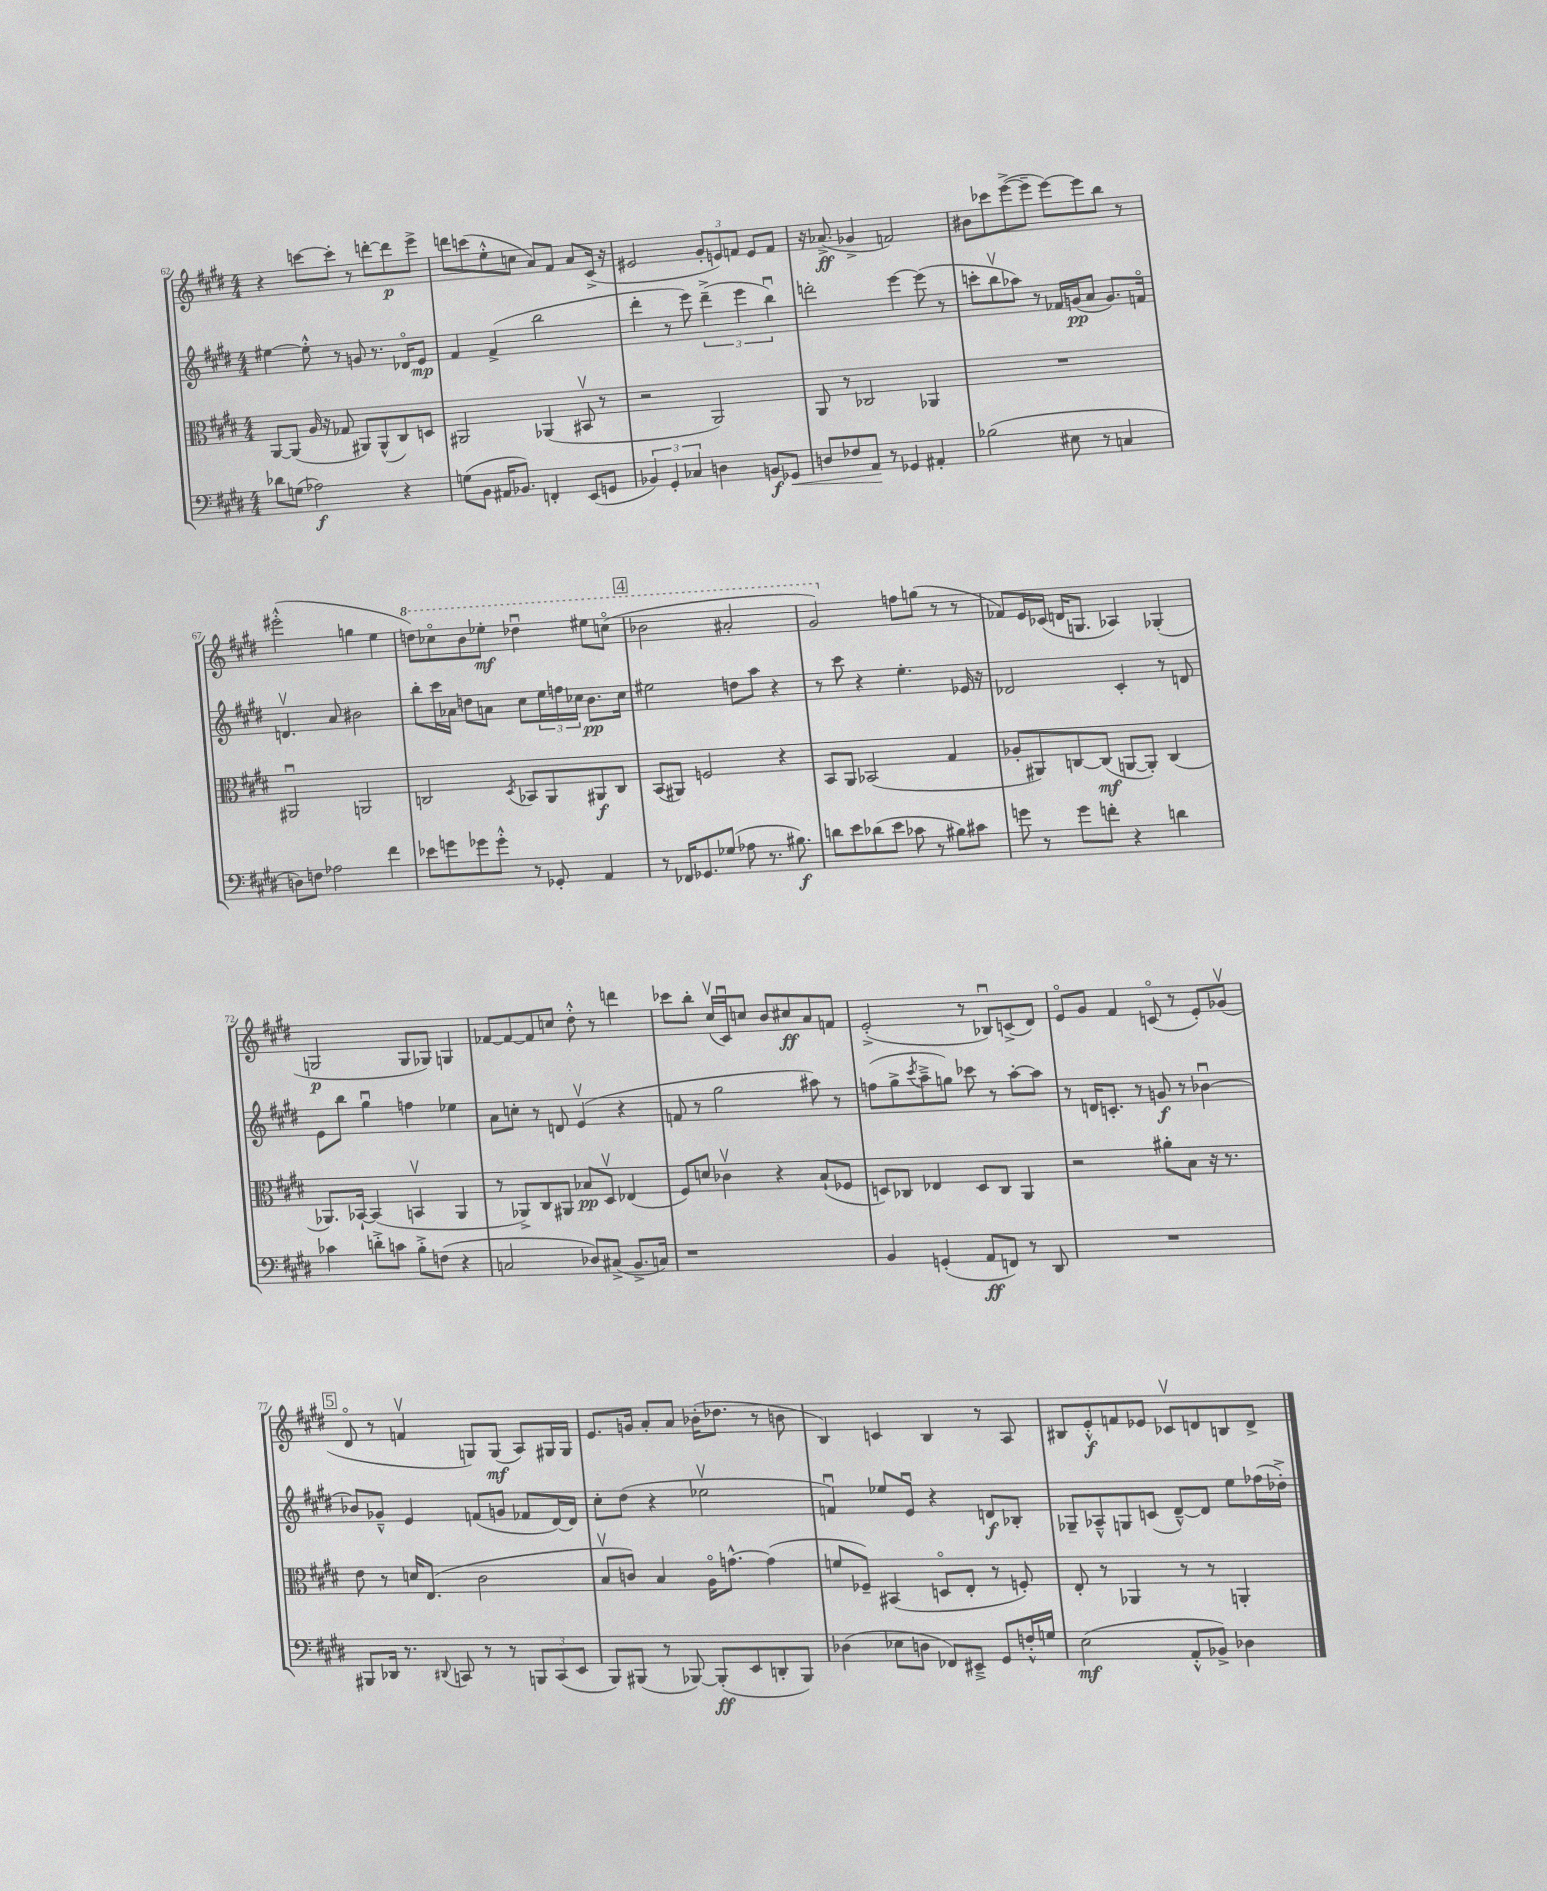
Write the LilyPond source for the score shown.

<<
\new StaffGroup <<
\new Staff = "s0" {
    \clef treble \key e \major \numericTimeSignature \time 4/4
    r4 c'''8~ c'''8-. r8 d'''8~-. d'''8\p e'''8-> |
    d'''8 c'''8( e''8-.-^ c''8 a'8) fis'8 a'8 cis'16->( r16 |
    eis'2 \tuplet 3/2 { gis'8-. e'8) f'8 } e'8 f'8 |
    r16 aes'8.->\ff( ges'4-> f'2) |
    bis'8 ces'''8 e'''8~->( e'''8-- e'''8~) e'''8 b''8 r8 |
    eis'''2-.-^( g''4 e''4 |
    \ottava #1 d'''8) ces'''8\flageolet b''8 ees'''8-.\mf des'''4\downbow eis'''8 c'''8\flageolet( |
    \mark \markup { \box "4" } bes''2 ais''2-. |
    gis''2) \ottava #0 f''8 g''8( r8 r8 |
    fes'8) e'16 ces'16( d'16 g8. aes4) ges4-.( |
    g2\p g8 ges8) g4 |
    fes'8~ fes'8~ fes'8 c''8 dis''8-.-^ r8 d'''4 |
    ces'''8 b''8-. cis''16\upbow( cis'16\downbow) c''8 b'8 cis''8\ff a'8 f'8 |
    e'2-.->( r8 bes8\downbow) c'8->( dis'8) |
    e'8\flageolet gis'8 fis'4 c'8\flageolet( r8 e'8-.) ges'8\upbow( |
    \mark \markup { \box "5" } dis'8\flageolet r8 f'4\upbow g8) g8\mf( a8) gis16 gis16 |
    e'8. g'16 a'8-. a'8 bes'16-.( des''8. r8 b'8 |
    b4) c'4 b4 r8 a8 |
    bis8 e'8-.-^\f f'8 ees'8 ces'8\upbow d'8 b8 d'8-> \bar "|." |
}
\new Staff = "s1" {
    \clef treble \key e \major \numericTimeSignature \time 4/4
    eis''4~ eis''8-.-^ r8 g'8 r8. des'16\flageolet e'8\mp |
    fis'4 fis'4->( b''2 |
    dis'''4-. r8 e'''8) \tuplet 3/2 { dis'''4--->( e'''4 b''4\downbow) } |
    d'''2-. e'''4~ e'''8( r8 |
    c'''8-. b''8\upbow aes''8) r8 fes'16 g'16\pp( a'8 g'8.) f'16\flageolet |
    d'4.\upbow a'8 bis'2 |
    b''8-. cis'''16 aes'16 d''8 a'8 cis''8 \tuplet 3/2 { e''16 f''16 ces''16 } b'8.\pp ces''16 |
    \mark \markup { \box "4" } eis''2 d''8 a''8 r4 |
    r8 cis'''8 r4 e''4.-. ees'16 r16 |
    des'2 cis'4-. r8 d'8 |
    e'8 b''8 gis''4\downbow f''4 ees''4 |
    a'8 c''8-. r8 d'8 e'4\upbow( r4 |
    f'8 r8 gis''2 ais''8) r8 |
    f''8( gis''8-> \acciaccatura { cis'''8 } a''8---> g''8) ces'''8 r8 a''8~-. a''8 |
    r8 d'16 c'8.-. r8 g'8\f r8 bes'4~\downbow |
    \mark \markup { \box "5" } bes'8 ges'8---^ e'4 f'8( g'8 fes'8 dis'16~) dis'16 |
    cis''8-. dis''8( r4 ees''2\upbow |
    f'4\downbow) ees''8 e'8\downbow r4 d'8\f bes8-. |
    ges8-- aes8---^ g8 c'8( dis'8~---^) dis'8 e''8 fes''16( des''16-.->) \bar "|." |
}
\new Staff = "s2" {
    \clef alto \key e \major \numericTimeSignature \time 4/4
    a,8~ a,8( a16 r16 ges8 ais,8) ais,8-^( cis8) d8 |
    ais,2 aes,4( bis,8\upbow r8 |
    r2 a,2) |
    a,8 r8 ces2 aes,4 |
    R1 |
    ais,2\downbow a,2 |
    c2 \acciaccatura { dis8 } bes,8 a,8 ais,8\f c8 |
    \mark \markup { \box "4" } b,8( ais,8) f2 r4 |
    b,8 a,8 bes,2( gis4 |
    aes8-. ais,8) c8~ c8\mf( a,8~ a,8-.) c4( |
    aes,8.) bes,16~-! bes,4( b,4\upbow aes,4 |
    r8 aes,8->) cis8 ais,8 bes8\pp dis8\upbow ees4( |
    fis8) d'8 ces'4\upbow r4 b8-!( fes8 |
    d8) ces8 ees4 d8 ces8 a,4 |
    r2 ais'8-. b8 r16 r8. |
    \mark \markup { \box "5" } e'8 r8 d'16 e8.( cis'2 |
    b8\upbow c'8) b4 a16\flageolet g'8.~-^ g'4( |
    f'8 fes8--) bis,4( d8\flageolet e8-. r8 f8-.) |
    e8-. r8 aes,4 r8 r8 a,4-. \bar "|." |
}
\new Staff = "s3" {
    \clef bass \key e \major \numericTimeSignature \time 4/4
    des'8 g8( aes2\f) r4 |
    g8( b,8 ais,16 bes,8.) f,4-. e,8( g,8 |
    \tuplet 3/2 { bes,4) gis,4-. ces4 } d4 b,8\f ges,8\< |
    d8 fes8 a,8\! r8 ges,4 ais,4-. |
    bes2( eis8 r8 c4 |
    d8) f8 aes2 fis'4 |
    ees'8 g'8 ges'8 ges'8-.-^ r8 ges,8-. a,4 |
    \mark \markup { \box "4" } r8 fes,16 ges,8. ges8( aes8 r8. bis8.\f) |
    d'8 e'8 des'8( e'8 ces'8 r8 bis8) cis'8 |
    g'8 r8 g'8 f'8-. r4 d'4 |
    ces'4 d'8-.-> c'8 b8-.-> f8( r4 |
    c2 des8) cis8->( b,8.-> c16) |
    r1 |
    b,4 g,4-.( a,8\ff f,8) r8 dis,8 |
    R1 |
    \mark \markup { \box "5" } bis,,8 des,16 r8. \appoggiatura { dis,8 } c,8 r8 r8 \tuplet 3/2 { b,,8 c,8( e,8 } |
    b,,8) bis,,8( r8 bes,,8~) bes,,8-.\ff( e,8 d,8-. bes,,8) |
    des4( ees8 d8 fes,8) eis,8---> gis,8 f16-.-^ g16 |
    e2\mf( a,8-.-^ bes,8->) des4 \bar "|." |
}
>>
>>
\layout { \context { \Score currentBarNumber = #62 } }
